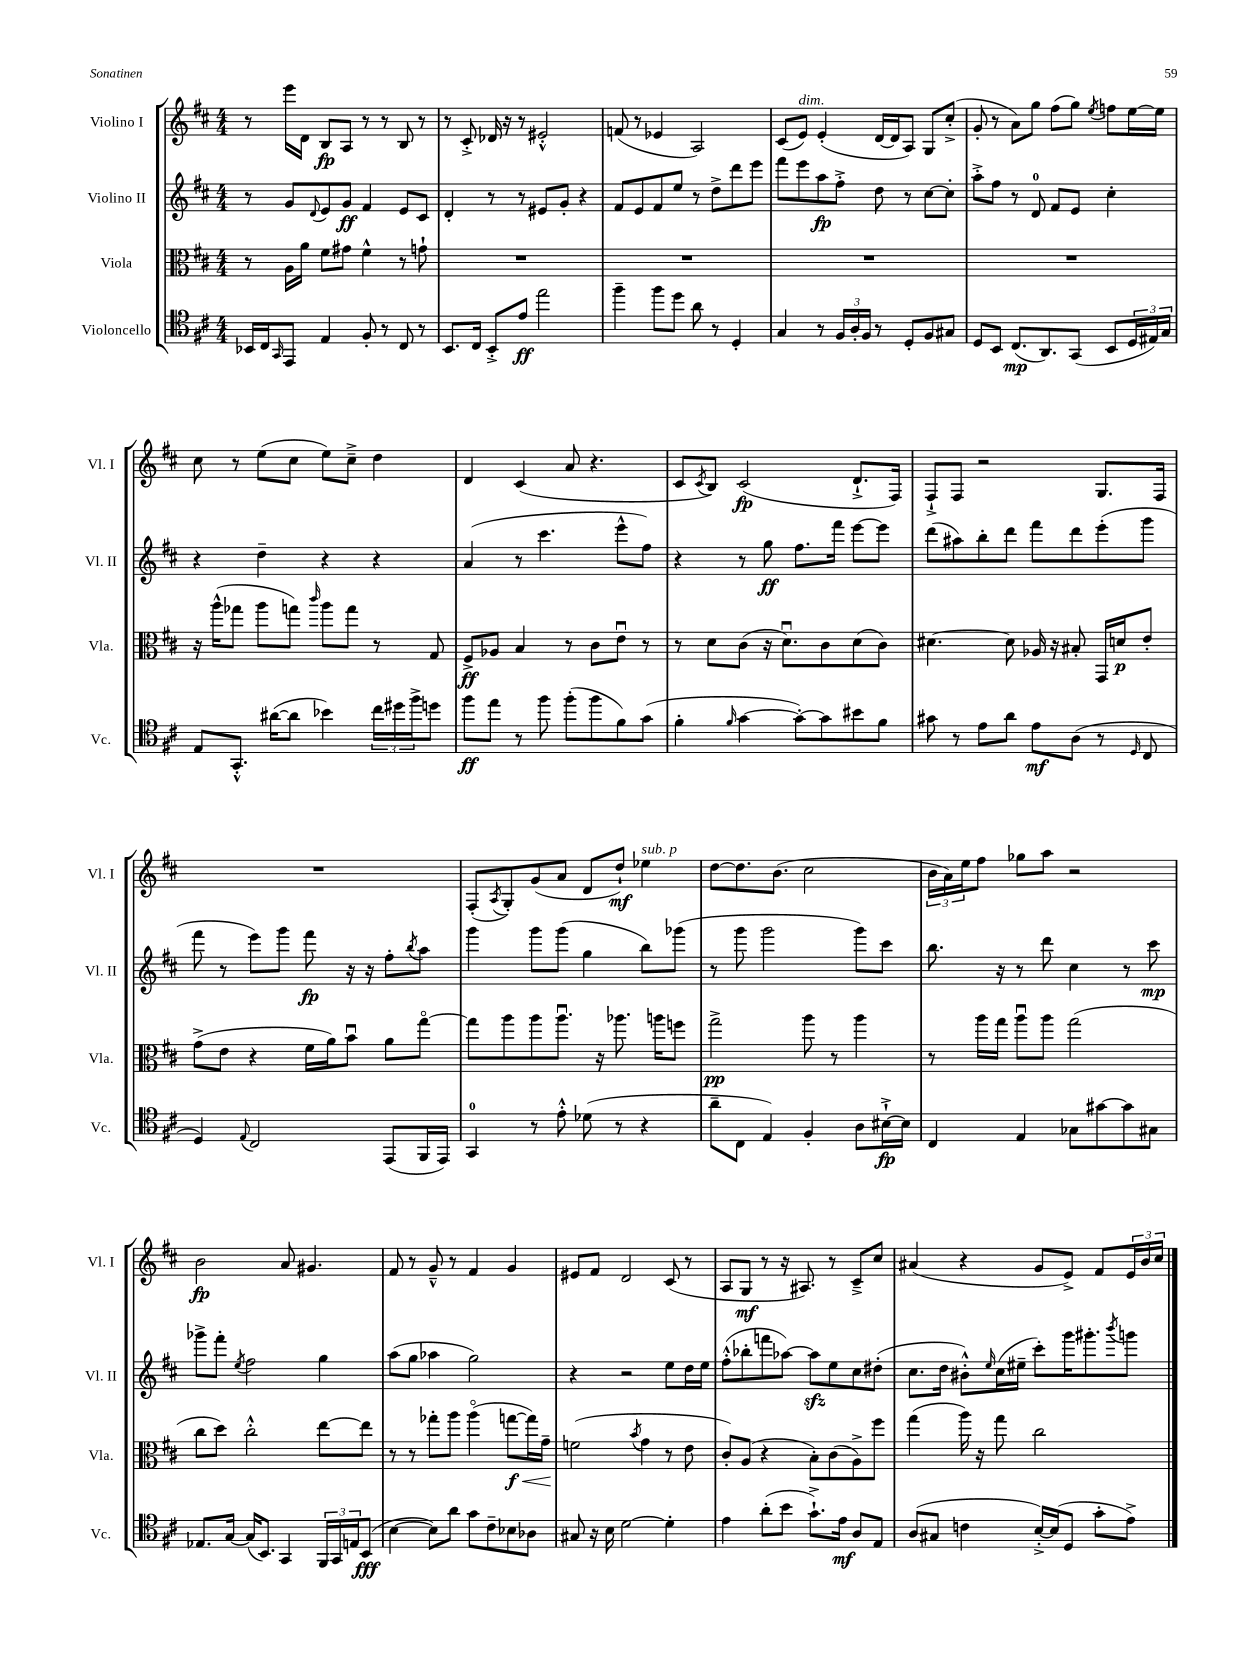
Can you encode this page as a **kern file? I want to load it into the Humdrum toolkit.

**kern	**kern	**kern	**kern
*staff4	*staff3	*staff2	*staff1
*clefC4	*clefC3	*clefG2	*clefG2
*k[f#c#]	*k[f#c#]	*k[f#c#]	*k[f#c#]
*M4/4	*M4/4	*M4/4	*M4/4
16BB-	8r	8r	8r
16C#	.	.	.
16qqGG	.	.	.
8EE	16A	8g	16eee
.	16a	.	16d
.	.	8qqd	.
4E	8f#	8e	8B
.	8g#	8g	8A
8F#'	4f#^^	4f#	8r
8r	.	.	8r
8C#	8r	8e	8B
8r	8g`	8c#	8r
=	=	=	=
8.BB	1r	4d'	8r
.	.	.	8c#'^
16C#	.	.	.
8BB'^	.	8r	16d-
.	.	.	16r
8e	.	8r	8r
2ee	.	8e#	2e#'^^
.	.	8g'	.
.	.	4r	.
=	=	=	=
4ff#~	1r	8f#	(8f
.	.	8e	8r
8ff#	.	8f#	4e-
8dd	.	8ee	.
8a	.	8r	2A)
8r	.	8dd^	.
4D'	.	8ddd	.
.	.	8eee	.
=	=	=	=
4G	1r	8fff#	(8c#
.	.	8eee	8e)
8r	.	8aa	(4e'
24F#	.	8ff#'^	.
24A'	.	.	.
24F#	.	.	.
8r	.	8dd	[16d
.	.	.	16d]
8D'	.	8r	8A)
8F#	.	[8cc#	8G
8G#	.	8cc#']	(8cc#'^
=	=	=	=
8D	1r	8aa'^	8g'
8BB	.	8ff#	8r
(8.C#	.	8r	8a)
.	.	8d	8gg
8.AA)	.	.	.
.	.	8f#	(8ff#
(8GG	.	8e	8gg)
.	.	.	8qee
8BB	.	4cc#'	8ff
24D	.	.	[16ee
24E#)	.	.	.
.	.	.	16ee]
24G	.	.	.
=	=	=	=
8E	16r	4r	8cc#
.	(16aa^^	.	.
8.GG'^^	8gg-	.	8r
.	8aa	4dd~	(8ee
([16a#	.	.	.
8a#]	8gg)	.	8cc#
.	16qqccc#	.	.
4b-)	8aa	4r	8ee)
.	8gg	.	8cc#~^
24cc#	8r	4r	4dd
24dd#	.	.	.
24ff#^	.	.	.
8dd	8G	.	.
=	=	=	=
8ff#	8F#^	(4a	4d
8ee	8A-	.	.
8r	4B	8r	(4c#
8ff#	.	4.ccc#	.
(8ff#'	8r	.	8a
8ff#	8c#	.	4.r
8f#)	8eu	8eee^^	.
(8g	8r	8ff#)	.
=	=	=	=
4f#'	8r	4r	8c#
.	.	.	8qc#
.	8d	.	8B)
16qqf#	.	.	.
[4g	(8c#	8r	(2c#
.	16r	8gg	.
.	8.du)	.	.
8g'_)	.	8.ff#	.
8g]	8c#	.	.
.	.	16fff#	.
8b#	(8d	[8eee	8.d`^
8f#	8c#)	8eee]	.
.	.	.	16F#)
=	=	=	=
8g#	[4.d#	(8ddd	8F#`^
8r	.	8aa#)	8F#
8e	.	8bb'	2r
8a	8d#]	8ddd	.
8e	16A-	8fff#	.
.	16r	.	.
(8A	8B#'	8ddd	.
8r	16GG	(8eee'	8.G
.	16d	.	.
16qqD	.	.	.
8C#	8e'	8ggg	.
.	.	.	16F#
=	=	=	=
4D)	(8g^	8fff#	1r
.	8e	8r	.
8qqE	.	.	.
2C#	4r	8eee)	.
.	.	8ggg	.
.	16f#	8fff#	.
.	16a)	.	.
.	8bu	16r	.
.	.	16r	.
(8EE	8a	8ff#'	.
.	.	8qbb	.
16FF#	[8ggo	8aa	.
16EE)	.	.	.
=	=	=	=
4GG	8gg]	4ggg	(8F#'
.	.	.	8qA
.	8aa	.	8G')
8r	8aa	8ggg	(8g
8e'^^	8.aau	(8ggg	8a
(8d-	.	4gg	8d
.	16r	.	.
8r	8.aa-	.	8dd`)
4r	.	8bb)	4ee-
.	16aa	.	.
.	8ff	(8ggg-	.
=	=	=	=
8a~	2gg^	8r	[8dd
8C#	.	8ggg	8.dd]
4E)	.	2ggg	.
.	.	.	(8.b
4F#'	8aa	.	2cc#
.	8r	.	.
8A	4aa	8ggg)	.
[16B#`^	.	8ccc#	.
16B#]	.	.	.
=	=	=	=
4C#	8r	8.bb	24b
.	.	.	24a)
.	.	.	24ee
.	16aa	.	8ff#
.	16gg	16r	.
4E	8aau	8r	8gg-
.	8aa	8ddd	8aa
8G-	(2gg	4cc#	2r
[8g#	.	.	.
8g#]	.	8r	.
8G#	.	8ccc#	.
=	=	=	=
8.E-	8cc#	8ggg-^	2b
.	8dd)	8fff#'	.
[16G	.	.	.
.	.	8qee	.
(16G]	2cc#'^^	2ff#	.
8.BB)	.	.	.
4GG	.	.	8a
.	.	.	4.g#
24FF#	[8ee	4gg	.
24GG	.	.	.
24E	.	.	.
(8BB	8ee]	.	.
=	=	=	=
[4B	8r	(8aa	8f#
.	8r	8gg	8r
8B])	8gg-'	4aa-	8g~^^
8a	8aa	.	8r
8g	(4aao	2gg)	4f#
8c#~	.	.	.
8B-	[8gg	.	4g
8A-	16gg])	.	.
.	16g~	.	.
=	=	=	=
8G#	(2f	4r	8e#
16r	.	.	8f#
16B	.	.	.
[2d	.	2r	2d
.	8qb	.	.
.	4g	.	.
4d']	8r	8ee	(8c#
.	8e	16dd	8r
.	.	16ee	.
=	=	=	=
4e	8c#')	(8ff#'^^	8A
.	(8A	8bb-'	8G
(8a'	4r	8fff	8r
8b	.	[8aa-)	16r
.	.	.	8.A#)
8.g`^)	8B')	8aa-]	.
.	(8c#	8ee	8r
16e	.	.	.
8A	8A^)	8cc#	8c#~^
8E	8ff#	(8dd#'	8cc#
=	=	=	=
(8A	(4gg	8.cc#	(4a#
8G#	.	.	.
.	.	16dd	.
4c	16aa)	8b#'^^)	4r
.	16r	.	.
.	.	16qqee	.
.	8gg	(16cc#	.
.	.	16ee#~	.
[16B'^)	2cc#	8ccc#')	8g
(16B]	.	.	.
8D	.	16ggg	8e^)
.	.	8.ggg#'	.
8g'	.	.	8f#
.	.	8qbbb	.
8e^)	.	8ggg	24e
.	.	.	24b
.	.	.	24cc#
==	==	==	==
*-	*-	*-	*-
